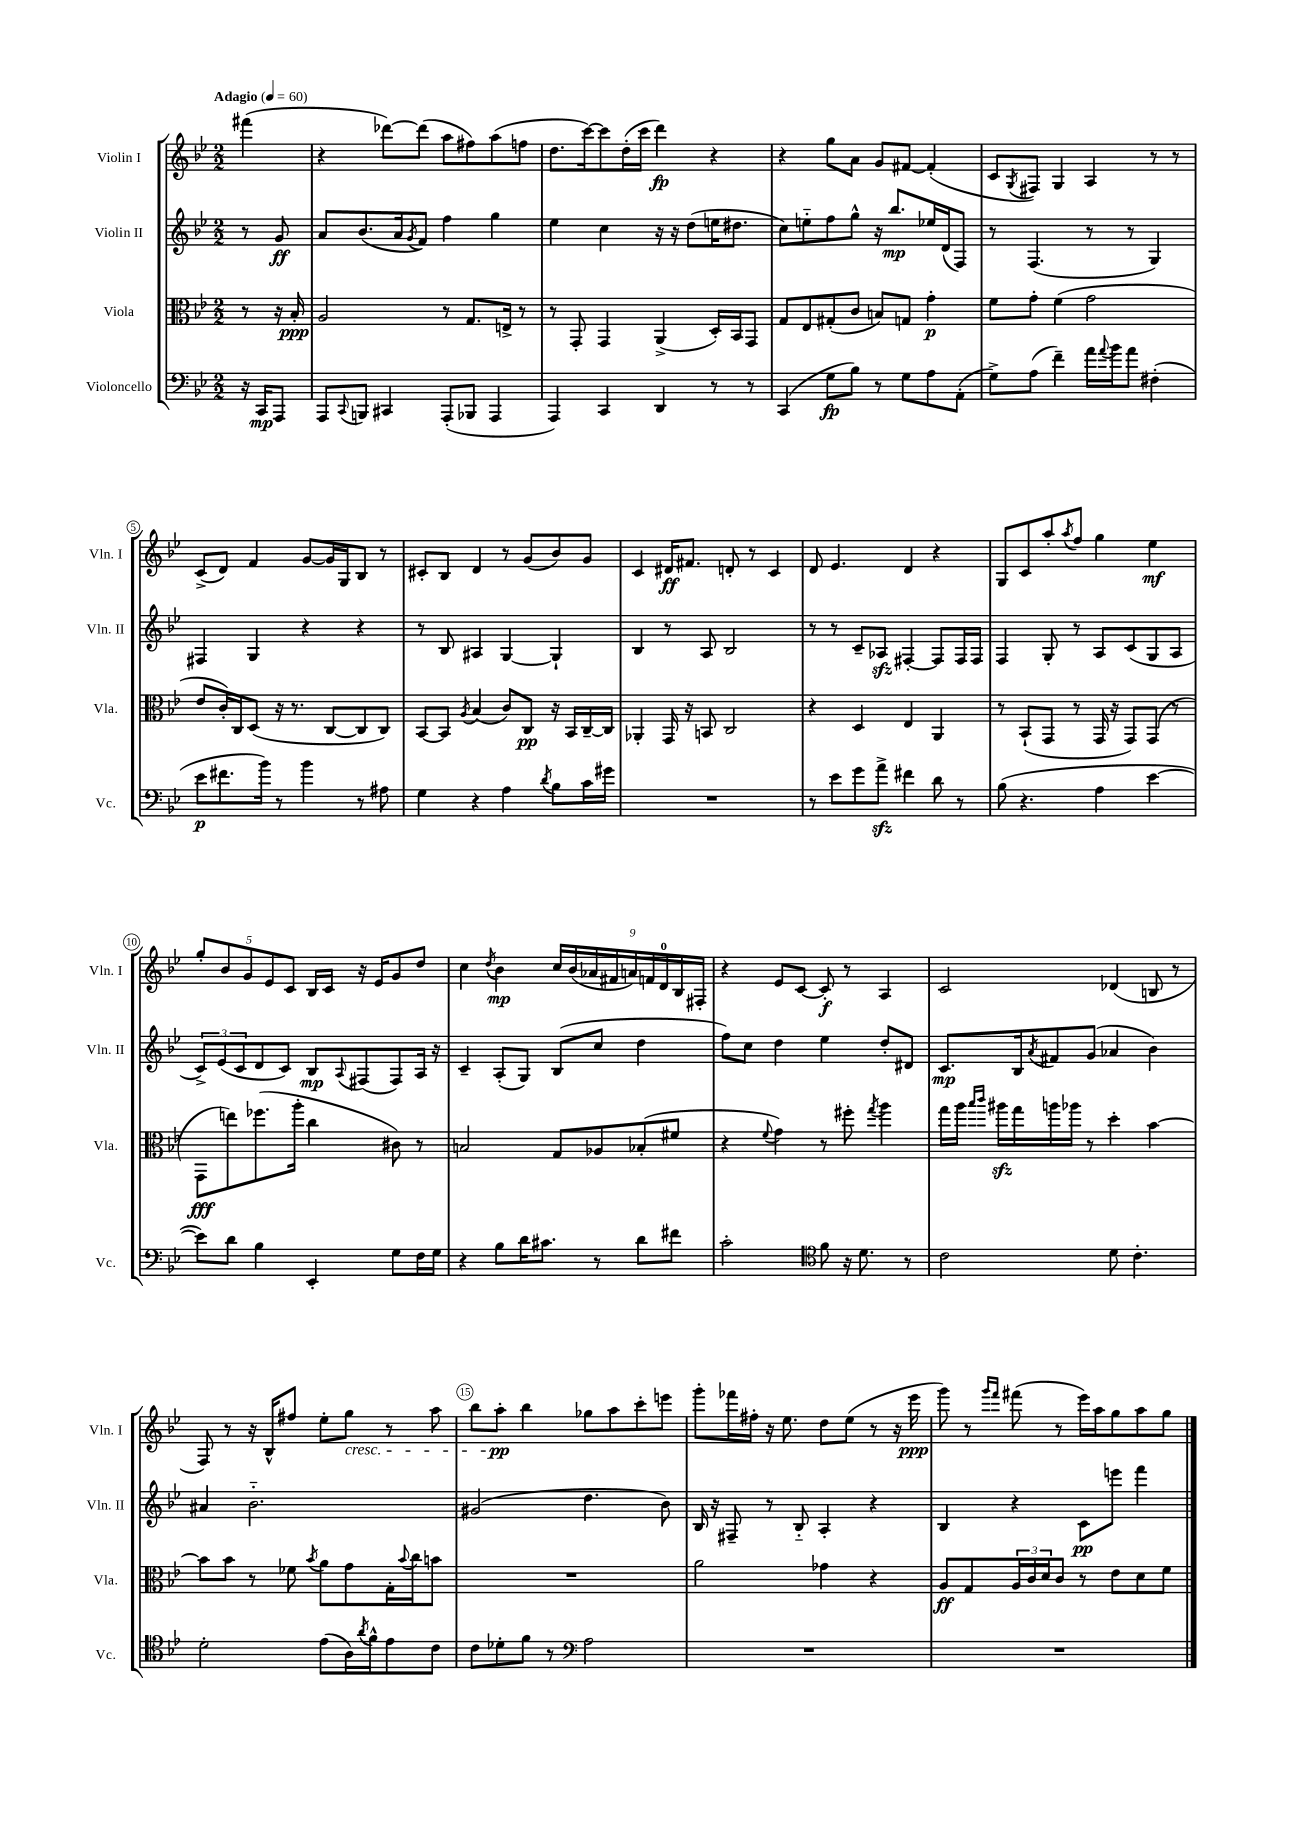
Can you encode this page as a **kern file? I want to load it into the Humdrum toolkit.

**kern	**dynam	**kern	**dynam	**kern	**dynam	**kern	**dynam
*part4	*part4	*part3	*part3	*part2	*part2	*part1	*part1
*staff4	*staff4	*staff3	*staff3	*staff2	*staff2	*staff1	*staff1
*I"Violoncello	*	*I"Viola	*	*I"Violin II	*	*I"Violin I	*
*I'Vc.	*	*I'Vla.	*	*I'Vln. II	*	*I'Vln. I	*
*clefF4	*	*clefC3	*	*clefG2	*	*clefG2	*
*k[b-e-]	*	*k[b-e-]	*	*k[b-e-]	*	*k[b-e-]	*
*M2/2	*	*M2/2	*	*M2/2	*	*M2/2	*
*MM60	*	*MM60	*	*MM60	*	*MM60	*
=	=	=	=	=	=	=	=
!	!	!	!	!	!	!LO:TX:a:B:t=Adagio	!
16r	.	8r	.	8r	.	(4fff#X\	.
16CC/KL	mp	.	.	.	.	.	.
8AAA/J	.	16r	.	8g/	ff	.	.
.	.	16B-'/	ppp	.	.	.	.
=1	=1	=1	=1	=1	=1	=1	=1
8AAA/L	.	2A/	.	8a/L	.	4r	.
8qqCC/	.	.	.	.	.	.	.
8BBBn/J	.	.	.	(8.b-/	.	.	.
4CC#X/	.	.	.	.	.	[8ddd-X\L)	.
.	.	.	.	16a/k	.	.	.
.	.	.	.	8qg/	.	.	.
.	.	.	.	8f/J)	.	(8ddd-\J]	.
(8AAA'/L	.	8r	.	4ff\	.	8aa\L	.
8BBB-X/J	.	8.G/L	.	.	.	8ff#X\)	.
4AAA/	.	.	.	4gg\	.	(8aa\	.
.	.	16En^/Jk	.	.	.	.	.
.	.	8r	.	.	.	8ffn\J	.
=2	=2	=2	=2	=2	=2	=2	=2
4AAA/)	.	8r	.	4ee-\	.	8.dd\L	.
.	.	8GG'/	.	.	.	.	.
.	.	.	.	.	.	[16ccc\k)	.
4CC/	.	4GG/	.	4cc\	.	8ccc\]	.
.	.	.	.	.	.	(16dd'\L	.
.	.	.	.	.	.	16ccc\JJ	.
4DD/	.	(4AA^/	.	16r	.	4ddd\)	fp
.	.	.	.	16r	.	.	.
.	.	.	.	(8dd\L	.	.	.
8r	.	16D'/LL)	.	16een\K	.	4r	.
.	.	16BB-/J	.	8.dd#X\J	.	.	.
8r	.	8GG/J	.	.	.	.	.
=3	=3	=3	=3	=3	=3	=3	=3
(4CC/	.	8G/L	.	8cc\L)	.	4r	.
.	.	8E-/	.	8een\	.	.	.
8G\L	fp	(8G#X'/	.	8ff\	.	8gg\L	.
8B-\J)	.	8c/J	.	8gg^^\J	.	8a\J	.
8r	.	8Bn/L)	.	16r	.	8g/L	.
.	.	.	.	8.bb-/L	mp	.	.
8G\L	.	8Gn/J	.	.	.	[8f#X/J	.
8A\	.	4g'\	p	16ee-X/L	.	(4f#'/]	.
.	.	.	.	(16d/J	.	.	.
(8AA'\J	.	.	.	8F/J)	.	.	.
=4	=4	=4	=4	=4	=4	=4	=4
8G^\L)	.	8f\L	.	8r	.	8c/L	.
.	.	.	.	.	.	8qG/	.
(8A\J	.	8g'\J	.	(4.F/	.	8F#X/J)	.
4f~\)	.	(4f\	.	.	.	4G/	.
16a\LL	.	2g\	.	8r	.	4A/	.
8qqa/	.	.	.	.	.	.	.
16b-\J	.	.	.	.	.	.	.
8a\J	.	.	.	8r	.	.	.
(4F#X'\	.	.	.	4G/)	.	8r	.
.	.	.	.	.	.	8r	.
!!LO:LB:g=z
=5	=5	=5	=5	=5	=5	=5	=5
8e-\L	p	8e-/L	.	4F#X/	.	(8c^/L	.
8.f#X\	.	16c'/L)	.	.	.	8d/J)	.
.	.	16C/J	.	.	.	.	.
.	.	(8D/J	.	4G/	.	4f/	.
16b-\Jk)	.	.	.	.	.	.	.
8r	.	16r	.	.	.	.	.
.	.	8.r	.	.	.	.	.
4b-\	.	.	.	4r	.	[8g/L	.
.	.	[8C/L	.	.	.	16g/L]	.
.	.	.	.	.	.	16G/J	.
8r	.	8C/]	.	4r	.	8B-/J	.
8A#X\	.	8C/J)	.	.	.	8r	.
=6	=6	=6	=6	=6	=6	=6	=6
4G\	.	[8BB-/L	.	8r	.	8c#X'/L	.
.	.	8BB-/J]	.	8B-/	.	8B-/J	.
.	.	8qA/	.	.	.	.	.
4r	.	(4B-/	.	4A#X/	.	4d/	.
4A\	.	8c/L)	.	[4G/	.	8r	.
.	.	8C/J	pp	.	.	(8g/L	.
8qd/	.	.	.	.	.	.	.
8B-\L	.	16r	.	4G`/]	.	8b-/)	.
.	.	16BB-/LL	.	.	.	.	.
16c\L	.	[16C~/	.	.	.	8g/J	.
16g#X\JJ	.	16C/JJ]	.	.	.	.	.
=7	=7	=7	=7	=7	=7	=7	=7
1r	.	4AA-X'/	.	4B-/	.	4c/	.
.	.	16GG/	.	8r	.	16d#X/KL	ff
.	.	16r	.	.	.	8.f#X/J	.
.	.	8BBn/	.	8A/	.	.	.
.	.	2C/	.	2B-/	.	8dn'/	.
.	.	.	.	.	.	8r	.
.	.	.	.	.	.	4c/	.
=8	=8	=8	=8	=8	=8	=8	=8
8r	.	4r	.	8r	.	8d/	.
8e-\L	.	.	.	8r	.	4.e-/	.
8g\	.	4D/	.	8c~/L	.	.	.
8azz^\J	.	.	.	8A-Xzz/J	.	.	.
4f#X\	.	4E-/	.	[4F#X'/	.	4d/	.
8d\	.	4AA/	.	8F#/L]	.	4r	.
8r	.	.	.	16F#/L	.	.	.
.	.	.	.	16F#/JJ	.	.	.
=9	=9	=9	=9	=9	=9	=9	=9
(8B-\	.	8r	.	4F/	.	8G/L	.
4.r	.	(8BB-`/L	.	.	.	8c/	.
.	.	8GG/J	.	8G'/	.	8aa'/	.
.	.	.	.	.	.	8qaa/	.
.	.	8r	.	8r	.	8ff/J	.
4A\	.	16GG/	.	8A/L	.	4gg\	.
.	.	16r	.	.	.	.	.
.	.	8GG/L)	.	(8c/	.	.	.
[4e-\	.	(8GG/J	.	8G/	.	4ee-\	mf
.	.	8r	.	8A/J	.	.	.
!!LO:LB:g=z
=10	=10	=10	=10	=10	=10	=10	=10
8e-\L])	.	8GG\L	fff	12c^/L)	.	10gg'/L	.
.	.	.	.	(12e-/	.	.	.
.	.	.	.	.	.	10b-/	.
8d\J	.	8een\)	.	.	.	.	.
.	.	.	.	12c/	.	.	.
.	.	.	.	.	.	10g/	.
4B-\	.	(8.ff-X\	.	8d/	.	.	.
.	.	.	.	.	.	10e-/	.
.	.	.	.	8c/J)	.	.	.
.	.	.	.	.	.	10c/J	.
.	.	16aa'\Jk	.	.	.	.	.
4EE-'/	.	4cc\	.	8B-/L	mp	16B-/LL	.
.	.	.	.	.	.	16c/JJ	.
.	.	.	.	8qqA/	.	.	.
.	.	.	.	(8F#X/	.	16r	.
.	.	.	.	.	.	16e-/KL	.
8G\L	.	8c#X\)	.	8F#/)	.	8g/	.
16F\L	.	8r	.	16A/Jk	.	8dd/J	.
16G\JJ	.	.	.	16r	.	.	.
=11	=11	=11	=11	=11	=11	=11	=11
4r	.	2Bn/	.	4c~/	.	4cc\	.
.	.	.	.	.	.	8qdd/	.
8B-\L	.	.	.	(8A'/L	.	4b-\	mp
16d\K	.	.	.	8G/J)	.	.	.
8.c#X\J	.	.	.	.	.	.	.
.	.	8G/L	.	(8B-/L	.	18cc/LL	.
.	.	.	.	.	.	(18b-/	.
.	.	.	.	.	.	18a-X/	.
8r	.	8A-X/	.	8cc/J	.	.	.
.	.	.	.	.	.	18f#X/	.
.	.	.	.	.	.	18an/)	.
8d\L	.	(8B-X'/	.	4dd\	.	.	.
.	.	.	.	.	.	18fn/	.
.	.	.	.	.	.	18d/	.
8f#X\J	.	8f#X/J	.	.	.	.	.
.	.	.	.	.	.	18B-/	.
.	.	.	.	.	.	18F#X'/JJ	.
=12	=12	=12	=12	=12	=12	=12	=12
2c'\	.	4r	.	8ff\L)	.	4r	.
.	.	.	.	8cc\J	.	.	.
.	.	8qqf/	.	.	.	.	.
.	.	4g\)	.	4dd\	.	8e-/L	.
.	.	.	.	.	.	[8c/J	.
*clefC4	*	*	*	*	*	*	*
8f\	.	8r	.	4ee-\	.	8c'/]	f
16r	.	8ff#X'\	.	.	.	8r	.
8.d\	.	.	.	.	.	.	.
.	.	8qgg/	.	.	.	.	.
.	.	4aa\	.	8dd'/L	.	4A/	.
8r	.	.	.	8d#X/J	.	.	.
=13	=13	=13	=13	=13	=13	=13	=13
2c\	.	16gg\LL	.	8.c/L	mp	2c/	.
.	.	16aa\JJ	.	.	.	.	.
.	.	16qqbb-/LL	.	.	.	.	.
.	.	16qqccc/JJ	.	.	.	.	.
.	.	16aa#Xzz\LL	.	.	.	.	.
.	.	16gg\	.	16B-/k	.	.	.
.	.	.	.	8qa/	.	.	.
.	.	16aan\	.	8f#X/	.	.	.
.	.	16aa-X\JJ	.	.	.	.	.
.	.	8r	.	(8g/J	.	.	.
8d\	.	4dd'\	.	4a-X/	.	(4d-X/	.
4.c'\	.	.	.	.	.	.	.
.	.	[4b-\	.	4b-\)	.	8Bn/	.
.	.	.	.	.	.	8r	.
!!LO:LB:g=z
=14	=14	=14	=14	=14	=14	=14	=14
2d'\	.	8b-\L]	.	4a#X/	.	8F/)	.
.	.	8b-\J	.	.	.	8r	.
.	.	8r	.	2.b-\	.	16r	.
.	.	.	.	.	.	16B-^^/KL	.
.	.	8f-X\	.	.	.	8ff#X/J	.
.	.	8qb-/	.	.	.	.	.
(8e-\L	.	8a\L	.	.	.	8ee-'\L	.
!	!	!	!	!	!	!LO:TX:b:i:t=cresc.	!
16A\L)	.	8g\	.	.	.	8gg\J	.
8qa/	.	.	.	.	.	.	.
16f^^\J	.	.	.	.	.	.	.
8e-\	.	16G'\L	.	.	.	8r	.
.	.	8qqb-/	.	.	.	.	.
.	.	16cc\J	.	.	.	.	.
8c\J	.	8bn\J	.	.	.	8aa\	.
=15	=15	=15	=15	=15	=15	=15	=15
8c\L	.	1r	.	(2g#X/	.	8bb-\L	.
8d-X'\	.	.	.	.	.	8aa'\J	pp
8f\J	.	.	.	.	.	4bb-\	.
8r	.	.	.	.	.	.	.
*clefF4	*	*	*	*	*	*	*
2A\	.	.	.	4.dd\	.	8gg-X\L	.
.	.	.	.	.	.	8aa\	.
.	.	.	.	.	.	8ccc'\	.
.	.	.	.	8b-\)	.	8eeen\J	.
=16	=16	=16	=16	=16	=16	=16	=16
1r	.	2a\	.	16B-/	.	8ggg'\L	.
.	.	.	.	16r	.	.	.
.	.	.	.	8F#X~/	.	16fff-X\L	.
.	.	.	.	.	.	16ff#X'\JJ	.
.	.	.	.	8r	.	16r	.
.	.	.	.	.	.	8.ee-\	.
.	.	.	.	8B-/	.	.	.
.	.	4g-X\	.	4A'/	.	8dd\L	.
.	.	.	.	.	.	(8ee-\J	.
.	.	4r	.	4r	.	8r	.
.	.	.	.	.	.	16r	.
.	.	.	.	.	.	16eee-\	ppp
=17	=17	=17	=17	=17	=17	=17	=17
1r	.	8A/L	ff	4B-/	.	8ggg\)	.
.	.	8G/	.	.	.	8r	.
.	.	.	.	.	.	16qqggg/LL	.
.	.	.	.	.	.	16qqfff/JJ	.
.	.	24A/L	.	4r	.	(8fff#X\	.
.	.	24c/	.	.	.	.	.
.	.	24d/J	.	.	.	.	.
.	.	8c/J	.	.	.	8r	.
.	.	8r	.	8c\L	pp	16eee-\LL)	.
.	.	.	.	.	.	16aa\J	.
.	.	8e-\L	.	8eeen\J	.	8gg\	.
.	.	8d\	.	4fff\	.	8aa\	.
.	.	8f\J	.	.	.	8gg\J	.
==	==	==	==	==	==	==	==
*-	*-	*-	*-	*-	*-	*-	*-
